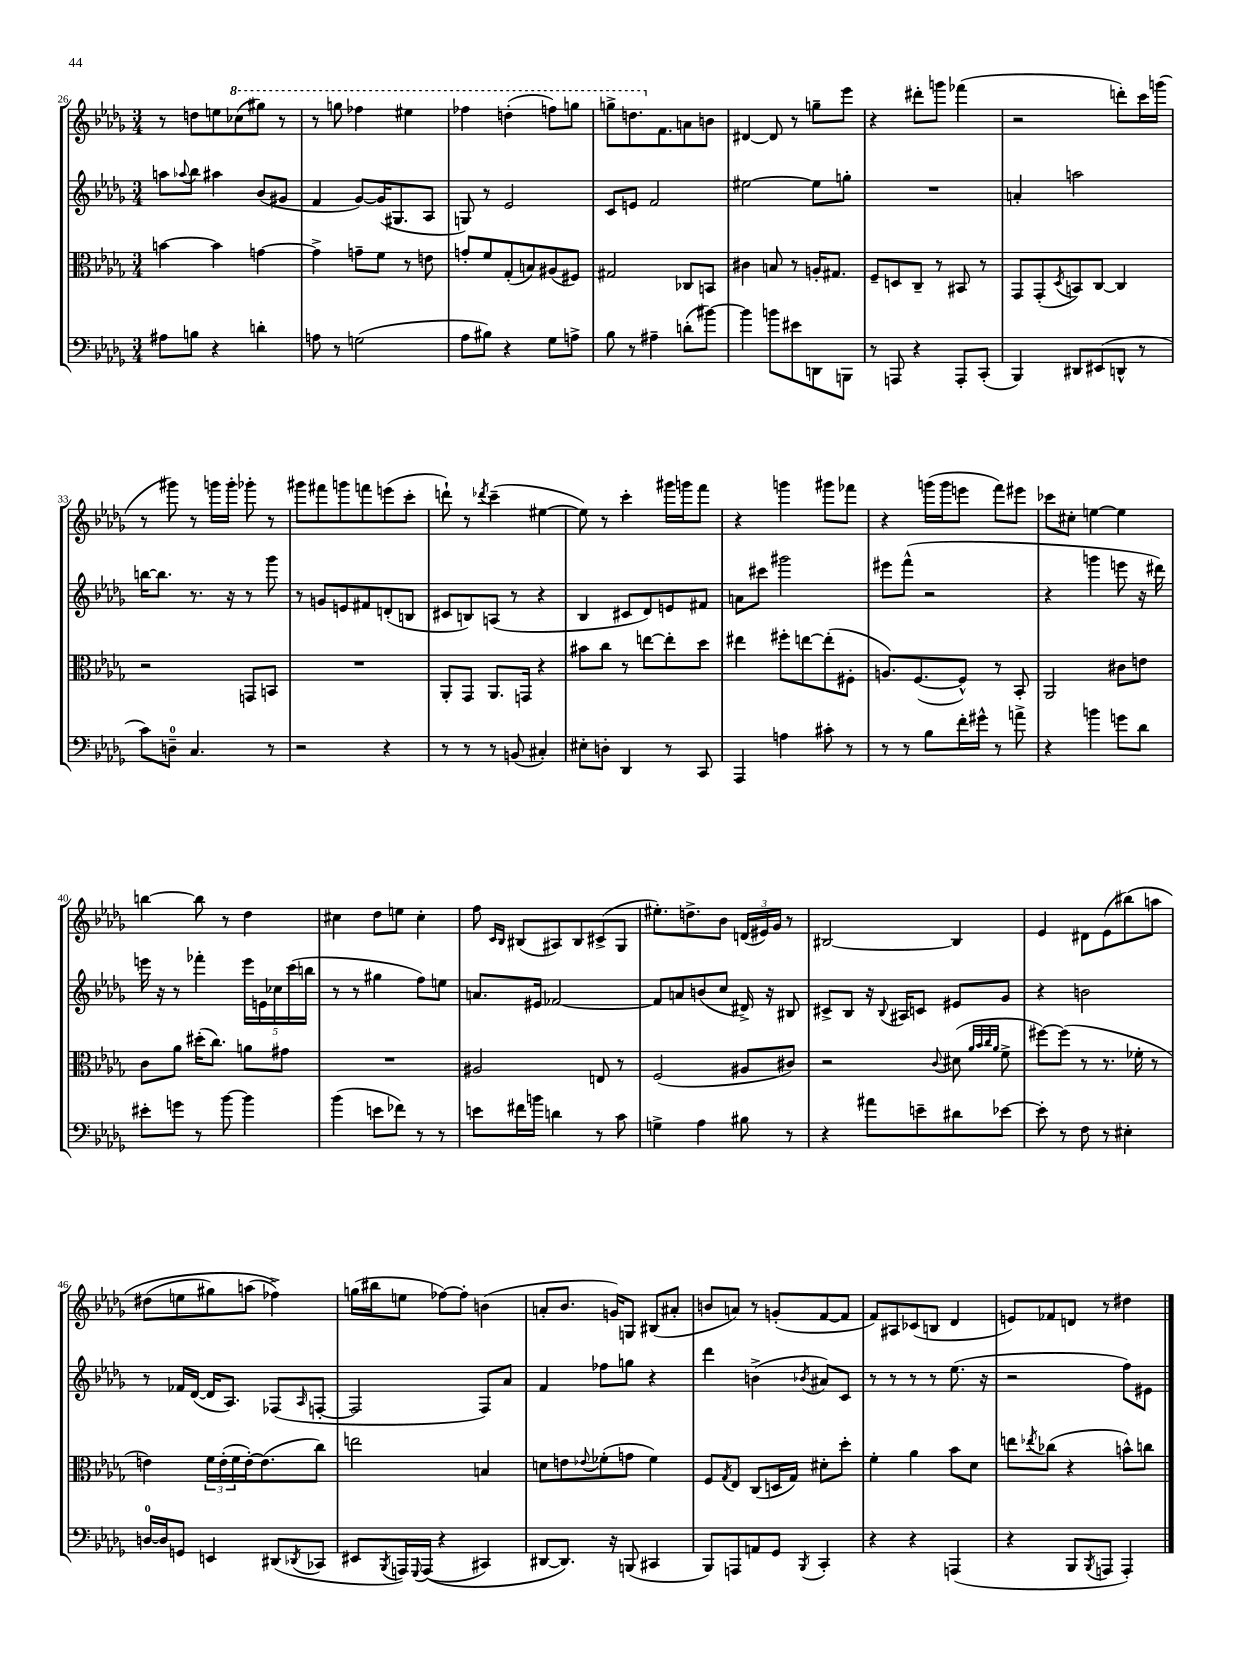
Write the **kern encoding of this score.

**kern	**kern	**kern	**kern
*staff4	*staff3	*staff2	*staff1
*clefF4	*clefC3	*clefG2	*clefG2
*k[b-e-a-d-g-]	*k[b-e-a-d-g-]	*k[b-e-a-d-g-]	*k[b-e-a-d-g-]
*M3/4	*M3/4	*M3/4	*M3/4
8A#\L	[4b\	8aa\L	8r
.	.	8qqaa-/	.
8B\J	.	8bb-\J	8dd\L
4r	4b\]	4aa#\	8ee\
.	.	.	(8ccc-\
4d'\	[4g\	(8b-/L	8ggg#\J)
.	.	8g#/J	8r
=	=	=	=
8A\	4g^\]	4f/	8r
8r	.	.	8ggg\
(2G\	8g~\L	[8g-/L)	4fff-\
.	8f\J	(16g-/]K	.
.	.	8.G#/	.
.	8r	.	4eee#\
.	8e\	8A-/J	.
=	=	=	=
8A-\L	8g'/L	8G/)	4fff-\
8B#\J)	8f/	8r	.
4r	(8G-'/	2e-/	(4ddd'\
.	8B/)	.	.
8G-\L	(8A#/	.	8fff\L)
8A^\J	8F#/J)	.	8ggg\J
=	=	=	=
8B-\	2G#/	8c/L	8ggg^\L
8r	.	8e/J	8.ddd\
4A#~\	.	2f/	.
.	.	.	8.f\
(8d'\L	8C-/L	.	8a\
[8b#\J)	8BB/J	.	8b\J
=	=	=	=
4b#\]	4c#\	[2ee#\	[4d#/
8b\L	8B/	.	8d#/]
8e#\	8r	.	8r
8DD\	16A'/LK	8ee#\]L	8gg~\L
.	8.G#/J	.	.
8BBB\J	.	8gg'\J	8eee-\J
=	=	=	=
8r	8F~/L	2.r	4r
8AAA/	8D/	.	.
4r	8C~/J	.	8ddd#'\L
.	8r	.	8ggg\J
8AAA'/L	8BB#/	.	(4fff-\
(8CC'/J	8r	.	.
=	=	=	=
4BBB-/)	8GG-/L	4a'/	2r
.	(8GG-'/	.	.
.	8qD-/	.	.
8DD#/L	8BB/)	2aa\	.
(8EE#/	[8C/J	.	.
8DD^^/J	4C/]	.	8ddd'\L)
8r	.	.	16ccc\L
.	.	.	(16ggg\JJ
=	=	=	=
8c\L)	2r	[16bb\LK	8r
.	.	8.bb\]J	.
8D~\J	.	.	8ggg#\)
4.C/	.	8.r	8r
.	.	.	16ggg\LL
.	.	16r	16ggg'\JJ
.	8GG/L	8r	8ggg-'\
8r	8BB/J	8ggg-\	8r
=	=	=	=
2r	2.r	8r	8ggg#\L
.	.	8g/L	8fff#\
.	.	8e/	8ggg\
.	.	8f#/	8fff\
4r	.	(8d'/	(8eee\
.	.	8B/J	8ccc'\J
=	=	=	=
8r	8AA-'/L	8c#/L	8ddd`\)
8r	8GG-/J	8B/)	8r
.	.	.	8qddd-/
8r	8.AA-/L	(8A/J	(4ccc~\
(8BB/	.	8r	.
.	16GG/Jk	.	.
4C#'/)	4r	4r	[4ee#\
=	=	=	=
8E#'\L	8b#\L	4B-/	8ee#\])
8D'\J	8cc\J	.	8r
4DD-/	8r	8c#/L	4ccc'\
.	[8ee\L	8d-/)	.
8r	8ee'\]	8e/	16ggg#\LL
.	.	.	16ggg\J
8CC/	8dd-\J	8f#/J	8fff\J
=	=	=	=
4AAA-/	4ee#\	8a\L	4r
.	.	8ccc#\J	.
4A\	8ff#'\L	2ggg#\	4ggg\
.	[8ee\	.	.
8c#'\	(8ee'\]	.	8ggg#\L
8r	8F#'\J	.	8fff-\J
=	=	=	=
8r	8.A/L)	8eee#\L	4r
8r	.	(8fff^^\J	.
.	([8.F/	.	.
8B-\L	.	2r	(16ggg\LL
.	.	.	16ggg\J
16f'\L	8F^^/]J)	.	8eee\J
16g#^^\JJ	.	.	.
8r	8r	.	8fff\L)
8a^\	8BB-'/	.	8eee#\J
=	=	=	=
4r	2AA-/	4r	8ccc-\L
.	.	.	8cc#'\J
4b\	.	4ggg\	[4ee\
8g\L	8c#\L	8eee\	4ee\]
8d-\J	8e\J	16r	.
.	.	16ddd#\)	.
=	=	=	=
8e#'\L	8c\L	16eee\	[4bb\
.	.	16r	.
8g\J	8a-\J	8r	.
8r	(16dd#'\LK	4fff-'\	8bb\]
.	8.cc\J)	.	.
[8b-\	.	.	8r
4b-\]	8a\L	20eee\LL	4dd-\
.	.	20e\	.
.	.	20cc-\	.
.	8g#\J	.	.
.	.	(20ccc\	.
.	.	20bb\JJ	.
=	=	=	=
(4b-\	2.r	8r	4cc#\
.	.	8r	.
8e\L	.	4gg#\	8dd-\L
8f-\J)	.	.	8ee\J
8r	.	8ff\L)	4cc#'\
8r	.	8ee\J	.
=	=	=	=
8e\L	2A#/	8.a/L	8ff\
.	.	.	16qqc/LL
.	.	.	16qqB-/JJ
16f#\L	.	.	(8B#/L
16b\JJ	.	16e#/Jk	.
4d\	.	[2f-/	8A#/)
.	.	.	8B#/
8r	8E/	.	(8c#^/
8c\	8r	.	8G-/J
=	=	=	=
4G^\	(2F/	8f-/]L	8.ee#'\L)
.	.	8a/	.
.	.	.	8.dd^\
4A-\	.	(8b/	.
.	.	8cc/J	8b-\J
8B#\	8A#/L	16d#^/)	(24d/LL
.	.	.	24e#/)
.	.	16r	.
.	.	.	24g-/JJ
8r	8c#/J)	8B#/	8r
=	=	=	=
4r	2r	8c#^/L	[2B#/
.	.	8B-/J	.
8a#\L	.	16r	.
.	.	8qqB-/	.
.	.	16A#/LK	.
8e~\	.	8c/J	.
.	8qqc/	.	.
8d#\	(8d#\	8e#/L	4B#/]
.	32qqa-/LLL	.	.
.	32qqb-/	.	.
.	32qqcc/	.	.
.	32qqa-/JJJ	.	.
[8e-\J	8f^\	8g-/J	.
=	=	=	=
8e-'\]	[8ff#\L)	4r	4e-/
8r	(8ff#\]J	.	.
8F\	8r	2b\	8d#\L
8r	8.r	.	(8e-\
4E#'\	.	.	&(8bb#\)
.	16f-'\	.	.
.	8r	.	8aa\J
=	=	=	=
[16D/LL	4e\)	8r	(8dd#\L
16D/]J	.	.	.
8GG/J	.	16f-/LL	8ee\
.	.	([16d-/JJ	.
4EE/	24f\LL	16d-/]LK	8gg#\)
.	(24e'\	.	.
.	.	8.A-/J)	.
.	24f\	.	.
.	[16e'\J)	.	(8aa\J
.	(8.e\]	.	.
(8DD#/L	.	(8F-/L	4ff-^\)&)
8qDD-/	.	16qqA-/	.
8CC-/J	8cc\J)	[8F'/J	.
=	=	=	=
8EE#/L	2ee\	2F/]	(16gg\LL
.	.	.	16bb#\J
8qBBB-/	.	.	.
16AAA/L)	.	.	8ee\J
8qqGGG-/	.	.	.
&((16AAA/JJ	.	.	.
4r	.	.	[8ff-\L)
.	.	.	8ff-'\]J
4CC#/)	4B/	8F/L)	(4b\
.	.	8a-/J	.
=	=	=	=
[8DD#/L	8d\L	4f/	8a'/L
8.DD#/]J&)	8e\	.	8.b-/J
.	8qqe-/	.	.
.	(8f-'\	8ff-\L	.
16r	.	.	16g/LK)
(8BBB/	8g\J	8gg\J	8G/J
4CC#/	4f-\)	4r	(8B#/L
.	.	.	8a#'/J
=	=	=	=
8BBB-/L)	8F/L	4ddd-\	8b/L
.	8qG-/	.	.
8AAA/	8E-/J	.	8a/J)
8AA/	(8C/L	(4b^\	8r
8GG-/J	16D/L	.	(8g'/L
.	16G-/JJ)	.	.
8qBBB-/	.	8qb-/	.
4CC'/	8d#'\L	8a#/L)	[8f/
.	8dd-'\J	8c/J	8f/]J
=	=	=	=
4r	4f'\	8r	8f/L)
.	.	8r	8A#/
4r	4a-\	8r	(8c-/
.	.	8r	8B/J
(4AAA/	8b-\L	(8.ee-\	4d-/
.	8d-\J	.	.
.	.	16r	.
=	=	=	=
4r	8ee\L	2r	8e/L)
.	8qee-/	.	.
.	(8cc-\J	.	8f-/
8BBB-/L	4r	.	8d/J
8qBBB-/	.	.	.
8AAA/J	.	.	8r
4AAA'/)	8b^^\L)	8ff\L)	4dd#\
.	8cc\J	8e#\J	.
==	==	==	==
*-	*-	*-	*-
